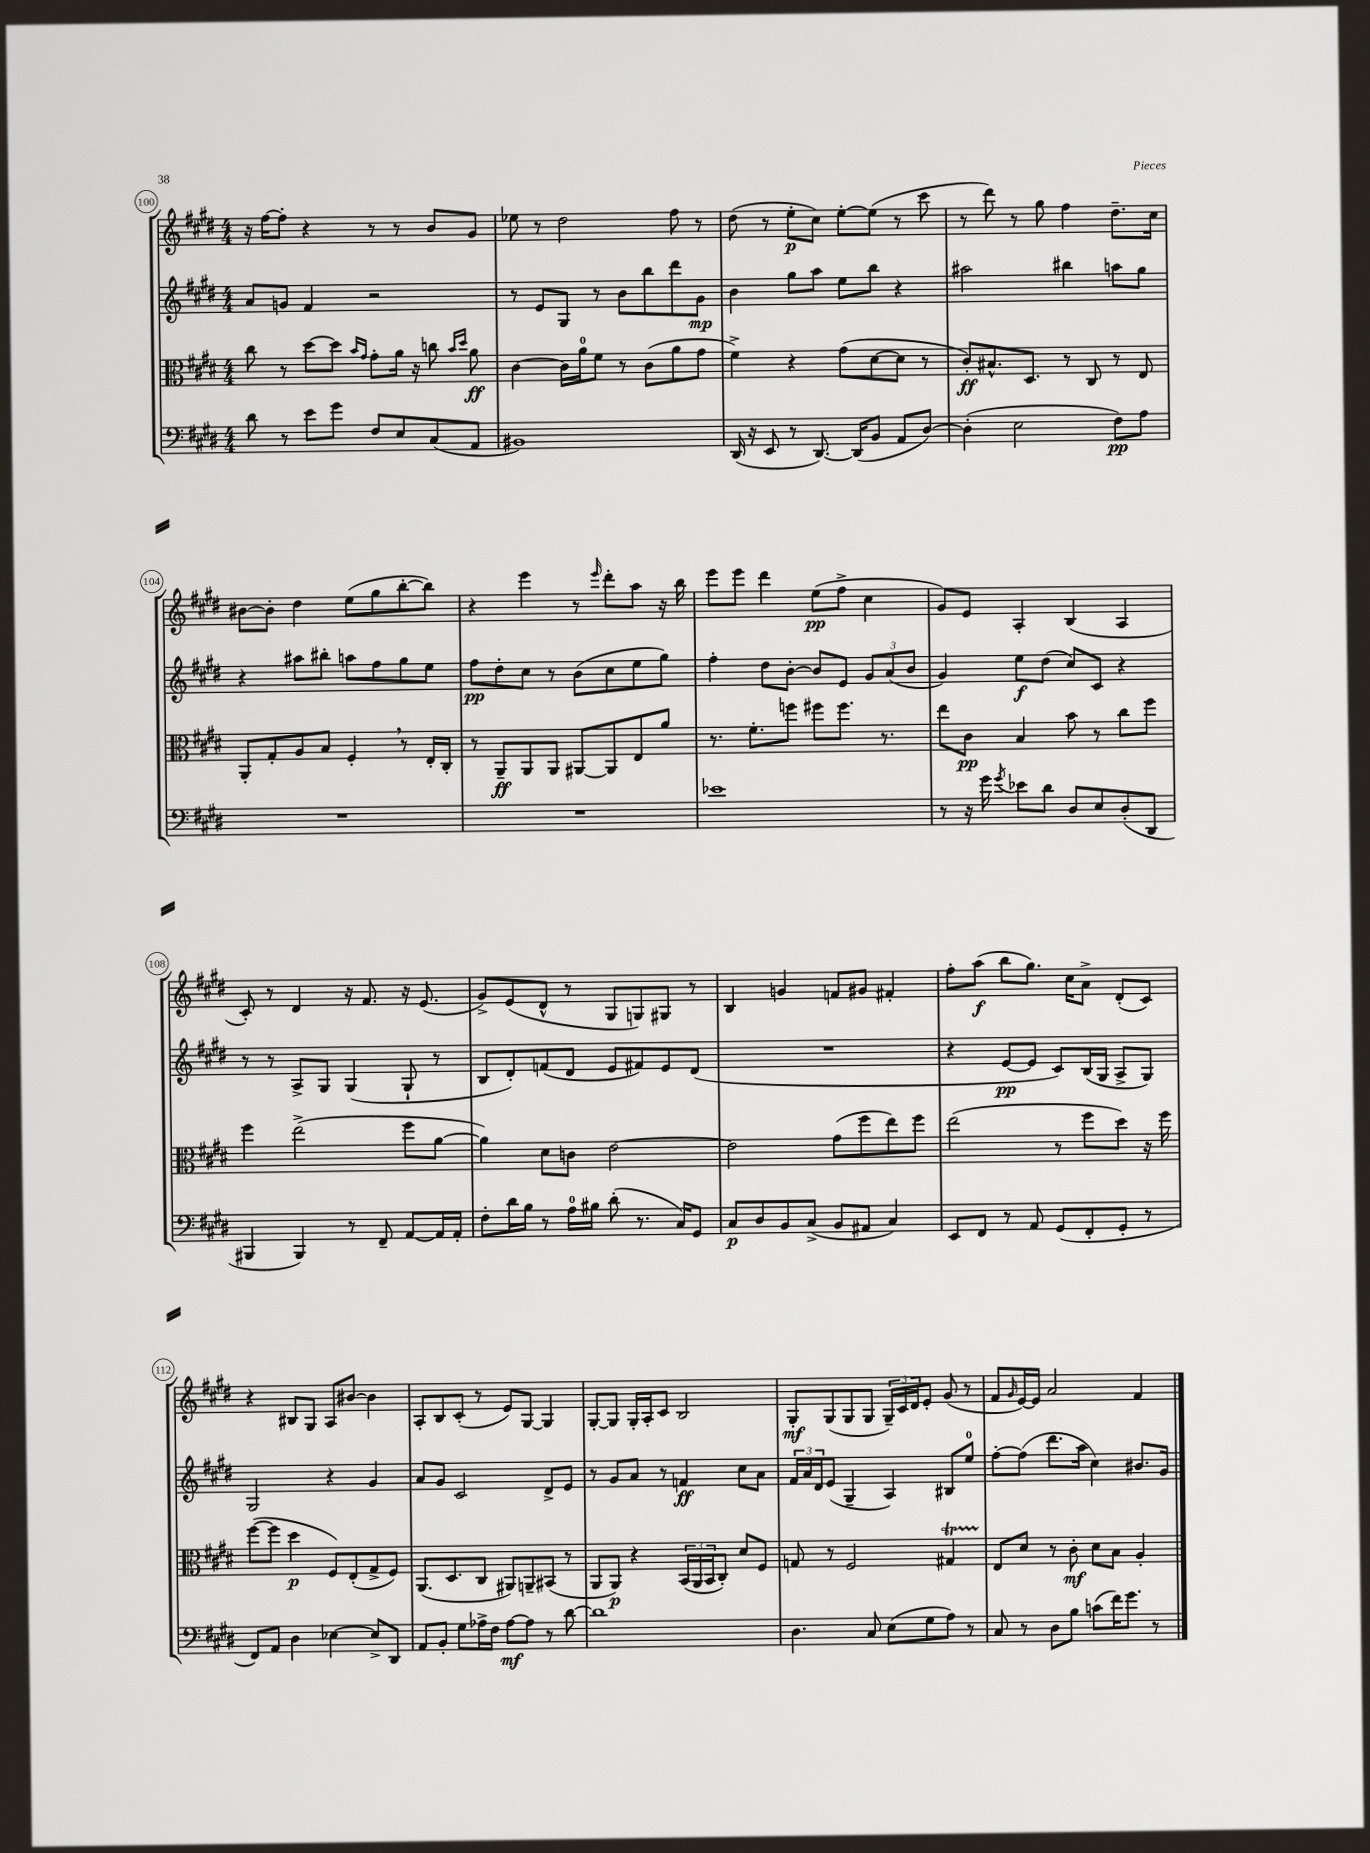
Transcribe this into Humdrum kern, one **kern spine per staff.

**kern	**dynam	**kern	**dynam	**kern	**dynam	**kern	**dynam
*part4	*part4	*part3	*part3	*part2	*part2	*part1	*part1
*staff4	*staff4	*staff3	*staff3	*staff2	*staff2	*staff1	*staff1
*clefF4	*	*clefC3	*	*clefG2	*	*clefG2	*
*k[f#c#g#d#]	*	*k[f#c#g#d#]	*	*k[f#c#g#d#]	*	*k[f#c#g#d#]	*
*M4/4	*	*M4/4	*	*M4/4	*	*M4/4	*
=100	=100	=100	=100	=100	=100	=100	=100
8d#\	.	8cc#\	.	8a/L	.	16r	.
.	.	.	.	.	.	[16ff#\KL	.
8r	.	8r	.	8gn/J	.	8ff#'\J]	.
8e\L	.	[8dd#\L	.	4f#/	.	4r	.
8g#\J	.	8dd#\J]	.	.	.	.	.
.	.	16qqb/LL	.	.	.	.	.
.	.	16qqg#/JJ	.	.	.	.	.
8F#/L	.	8g#'\L	.	2r	.	8r	.
8E/	.	16a\Jk	.	.	.	8r	.
.	.	16r	.	.	.	.	.
(8C#/	.	8ccn\	.	.	.	8b/L	.
.	.	16qqb/LL	.	.	.	.	.
.	.	16qqdd#/JJ	.	.	.	.	.
8AA/J	.	8a\	ff	.	.	8g#/J	.
=101	=101	=101	=101	=101	=101	=101	=101
1BB#X)	.	[4c#\	.	8r	.	8ee-X\	.
.	.	.	.	8e/L	.	8r	.
.	.	16c#\LL]	.	8G#/J	.	2dd#\	.
.	.	16a\J	.	.	.	.	.
.	.	8f#\J	.	8r	.	.	.
.	.	8r	.	8b\L	.	.	.
.	.	(8c#\L	.	8bb\	.	.	.
.	.	8a\	.	8ddd#\	.	8ff#\	.
.	.	8g#\J	.	8g#\J	mp	8r	.
=102	=102	=102	=102	=102	=102	=102	=102
(16DD#/	.	4f#^\)	.	4b\	.	(8dd#\	.
16r	.	.	.	.	.	.	.
8EE/	.	.	.	.	.	8r	.
8r	.	4r	.	8gg#\L	.	8ee'\L	p
[8.DD#/)	.	.	.	8aa\J	.	8cc#\J)	.
.	.	(8g#\L	.	8ee\L	.	[8ee'\L	.
(16DD#/KL]	.	.	.	.	.	.	.
8BB/J	.	[8d#\	.	8bb\J	.	(8ee\J]	.
8AA/L	.	8d#\J]	.	4r	.	8r	.
[8D#/J)	.	8r	.	.	.	8ccc#\	.
=103	=103	=103	=103	=103	=103	=103	=103
(4D#'\]	.	8c#'/L)	ff	2aa#X\	.	8r	.
.	.	8.B#X^^/	.	.	.	8ddd#\)	.
2E\	.	.	.	.	.	8r	.
.	.	8.D#/J	.	.	.	.	.
.	.	.	.	.	.	8gg#\	.
.	.	8r	.	4bb#X\	.	4ff#\	.
.	.	8C#/	.	.	.	.	.
8F#\L)	pp	8r	.	8aan\L	.	8.dd#~\L	.
8A\J	.	8E/	.	8gg#\J	.	.	.
.	.	.	.	.	.	16cc#\Jk	.
!!LO:LB:g=z
=104	=104	=104	=104	=104	=104	=104	=104
1r	.	8AA'/L	.	4r	.	[8b#X\L	.
.	.	8G#'/	.	.	.	8b#'\J]	.
.	.	8A/	.	8aa#X\L	.	4dd#\	.
.	.	8B/J	.	8bb#X'\J	.	.	.
.	.	4F#',/	.	8aan\L	.	(8ee\L	.
.	.	.	.	8ff#\	.	8gg#\	.
.	.	8r	.	8gg#\	.	[8bb'\	.
.	.	16E'/LL	.	8ee\J	.	8bb\J])	.
.	.	16C#'/JJ	.	.	.	.	.
=105	=105	=105	=105	=105	=105	=105	=105
1r	.	8r	.	8ff#\L	pp	4r	.
.	.	8AA~/L	ff	8dd#'\	.	.	.
.	.	8AA/	.	8cc#\J	.	4eee\	.
.	.	8AA/J	.	8r	.	.	.
.	.	[8AA#X/L	.	(8b\L	.	8r	.
.	.	.	.	.	.	16qqeee/	.
.	.	8AA#/]	.	8cc#\	.	8ddd#'\L	.
.	.	8E/	.	8ee\	.	8aa\J	.
.	.	8a/J	.	8gg#\J)	.	16r	.
.	.	.	.	.	.	16bb\	.
=106	=106	=106	=106	=106	=106	=106	=106
1e-X	.	8.r	.	4ff#'\	.	8eee\L	.
.	.	.	.	.	.	8eee\J	.
.	.	8.f#'\L	.	.	.	.	.
.	.	.	.	8dd#\L	.	4ddd#\	.
.	.	8ffn\J	.	[8b'\J	.	.	.
.	.	8ff#X\L	.	8b/L]	.	(8ee\L	pp
.	.	8.ff#\J	.	8e/J	.	8ff#^\J	.
.	.	.	.	12g#/L	.	4cc#\	.
.	.	8.r	.	.	.	.	.
.	.	.	.	(12a/	.	.	.
.	.	.	.	12b/J	.	.	.
=107	=107	=107	=107	=107	=107	=107	=107
8r	.	8ee\L	.	4g#/)	.	8g#/L)	.
16r	.	8c#\J	pp	.	.	8e/J	.
16g#\	.	.	.	.	.	.	.
8qg#/	.	.	.	.	.	.	.
8e-X\L	.	4B/	.	8ee\L	f	4A'/	.
8d#\J	.	.	.	(8dd#\J	.	.	.
8D#/L	.	8b\	.	8cc#/L)	.	(4B/	.
8E/	.	8r	.	8c#/J	.	.	.
(8D#'/	.	8cc#\L	.	4r	.	4A/	.
8DD#/J	.	8ff#\J	.	.	.	.	.
!!LO:LB:g=z
=108	=108	=108	=108	=108	=108	=108	=108
4BBB#X/	.	4ff#\	.	8r	.	8c#'/)	.
.	.	.	.	8r	.	8r	.
4BBB#/)	.	(2ee^\	.	8A^/L	.	4d#/	.
.	.	.	.	8G#/J	.	.	.
8r	.	.	.	(4G#/	.	16r	.
.	.	.	.	.	.	8.f#/	.
8FF#~/	.	.	.	.	.	.	.
[8AA/L	.	8ff#\L	.	8G#`/	.	16r	.
.	.	.	.	.	.	(8.e/	.
16AA/L]	.	[8a\J	.	8r	.	.	.
16AA'/JJ	.	.	.	.	.	.	.
=109	=109	=109	=109	=109	=109	=109	=109
8F#'\L	.	4a\])	.	8B/L	.	8g#^/L)	.
16d#\L	.	.	.	8d#'/)	.	(8e/	.
16B\JJ	.	.	.	.	.	.	.
8r	.	8d#\L	.	(8fn/	.	8d#^^/J	.
16A\LL	.	8cn\J	.	8d#/J	.	8r	.
16B#X\JJ	.	.	.	.	.	.	.
(8d#'\	.	[2e\	.	8e/L	.	8G#/L	.
8.r	.	.	.	8f#X/)	.	8Gn/)	.
.	.	.	.	8e/	.	8G#X/J	.
16C#/KL)	.	.	.	.	.	.	.
8GG#/J	.	.	.	(8d#/J	.	8r	.
=110	=110	=110	=110	=110	=110	=110	=110
8C#/L	p	2e\]	.	1r	.	4B/	.
8D#/	.	.	.	.	.	.	.
8BB/	.	.	.	.	.	4gn/	.
(8C#^/J	.	.	.	.	.	.	.
8BB/L	.	(8g#\L	.	.	.	8fn/L	.
8AA#X/J	.	8ff#\	.	.	.	8g#X/J	.
4C#/)	.	8ee\)	.	.	.	4f#X'/	.
.	.	8ff#\J	.	.	.	.	.
=111	=111	=111	=111	=111	=111	=111	=111
8EE/L	.	(2ee\	.	4r	.	8ff#'\L	.
8FF#/J	.	.	.	.	.	(8aa\J	f
8r	.	.	.	[8e/L	pp	8bb\L	.
8AA/	.	.	.	8e/J]	.	8.gg#\J)	.
(8GG#/L	.	8r	.	8c#/L)	.	.	.
.	.	.	.	.	.	16cc#\KL	.
8FF#'/	.	8ff#\L	.	(16B/L	.	8a^\J	.
.	.	.	.	16G#/JJ	.	.	.
8GG#'/J	.	8dd#\J)	.	8A^/L	.	(8d#'/L	.
8r	.	16r	.	8G#/J)	.	8c#/J)	.
.	.	16ff#\	.	.	.	.	.
!!LO:LB:g=z
=112	=112	=112	=112	=112	=112	=112	=112
8FF#/L)	.	([8ff#\L	.	2G#/	.	4r	.
8AA/J	.	8ff#\J]	.	.	.	.	.
4D#\	.	4dd#\	p	.	.	8B#X/L	.
.	.	.	.	.	.	8G#/J	.
[4E-X\	.	8F#/L)	.	4r	.	8A/L	.
.	.	(8E'/	.	.	.	[8b#X/J	.
8E-^/L]	.	8G#^/	.	4g#/	.	4b#\]	.
8DD#/J	.	8F#/J)	.	.	.	.	.
=113	=113	=113	=113	=113	=113	=113	=113
8AA/L	.	(8.AA/L	.	8a/L	.	8A'/L	.
8BB'/J	.	.	.	8g#/J	.	8B/	.
.	.	8.D#/	.	.	.	.	.
8G#\L	.	.	.	2c#/	.	(8c#'/J	.
16A-X^\L	.	8C#/J	.	.	.	8r	.
16F#\JJ	.	.	.	.	.	.	.
[8A-\L	mf	8AA#X/L)	.	.	.	8e/L)	.
8A-\J]	.	8AAn~/	.	.	.	[8G#/J	.
8r	.	(8BB#X/J	.	8d#^/L	.	4G#/]	.
[8d#\	.	8r	.	8e/J	.	.	.
=114	=114	=114	=114	=114	=114	=114	=114
1d#]	.	8AA/L	.	8r	.	[8G#'/L	.
.	.	8AA/J)	p	8g#/L	.	8G#/J]	.
.	.	4r	.	8a/J	.	16G#'/LL	.
.	.	.	.	.	.	16A'/J	.
.	.	.	.	8r	.	8c#/J	.
.	.	(24BB/LL	.	4fn/	ff	2B/	.
.	.	24AA/	.	.	.	.	.
.	.	24BB/J	.	.	.	.	.
.	.	8C#'/J)	.	.	.	.	.
.	.	8d#/L	.	8cc#\L	.	.	.
.	.	8F#/J	.	8a\J	.	.	.
=115	=115	=115	=115	=115	=115	=115	=115
4.D#\	.	8Gn/	.	24f#/LL	.	8G#'/L	mf
.	.	.	.	24a/	.	.	.
.	.	.	.	24d#/J	.	.	.
.	.	8r	.	(8e/J	.	(8G#/	.
.	.	2F#/	.	4G#~/	.	8G#/	.
8C#/	.	.	.	.	.	8G#/J	.
(8E\L	.	.	.	4A/)	.	24G#~/LL)	.
.	.	.	.	.	.	24c#/	.
.	.	.	.	.	.	24d#/J	.
8G#\	.	.	.	.	.	8e'/J	.
8A\J)	.	4G#Xt/	.	8B#X/L	.	(8g#/	.
8r	.	.	.	8ee/J	.	8r	.
=116	=116	=116	=116	=116	=116	=116	=116
8C#/	.	8E/L	.	[8ff#'\L	.	8f#/L	.
.	.	.	.	.	.	16qqg#/	.
8r	.	8d#/J	.	(8ff#\J]	.	[16e/L)	.
.	.	.	.	.	.	16e/JJ]	.
8D#\L	.	8r	.	8.ddd#\L	.	2a/	.
8B\J	.	8c#'\	mf	.	.	.	.
.	.	.	.	16aa\Jk	.	.	.
(8cn\L	.	8d#\L	.	4cc#\)	.	.	.
16f#\K)	.	8B\J	.	.	.	.	.
8.g#\J	.	.	.	.	.	.	.
.	.	4A'/	.	8.b#X/L	.	4f#/	.
8r	.	.	.	.	.	.	.
.	.	.	.	16g#/Jk	.	.	.
==	==	==	==	==	==	==	==
*-	*-	*-	*-	*-	*-	*-	*-
